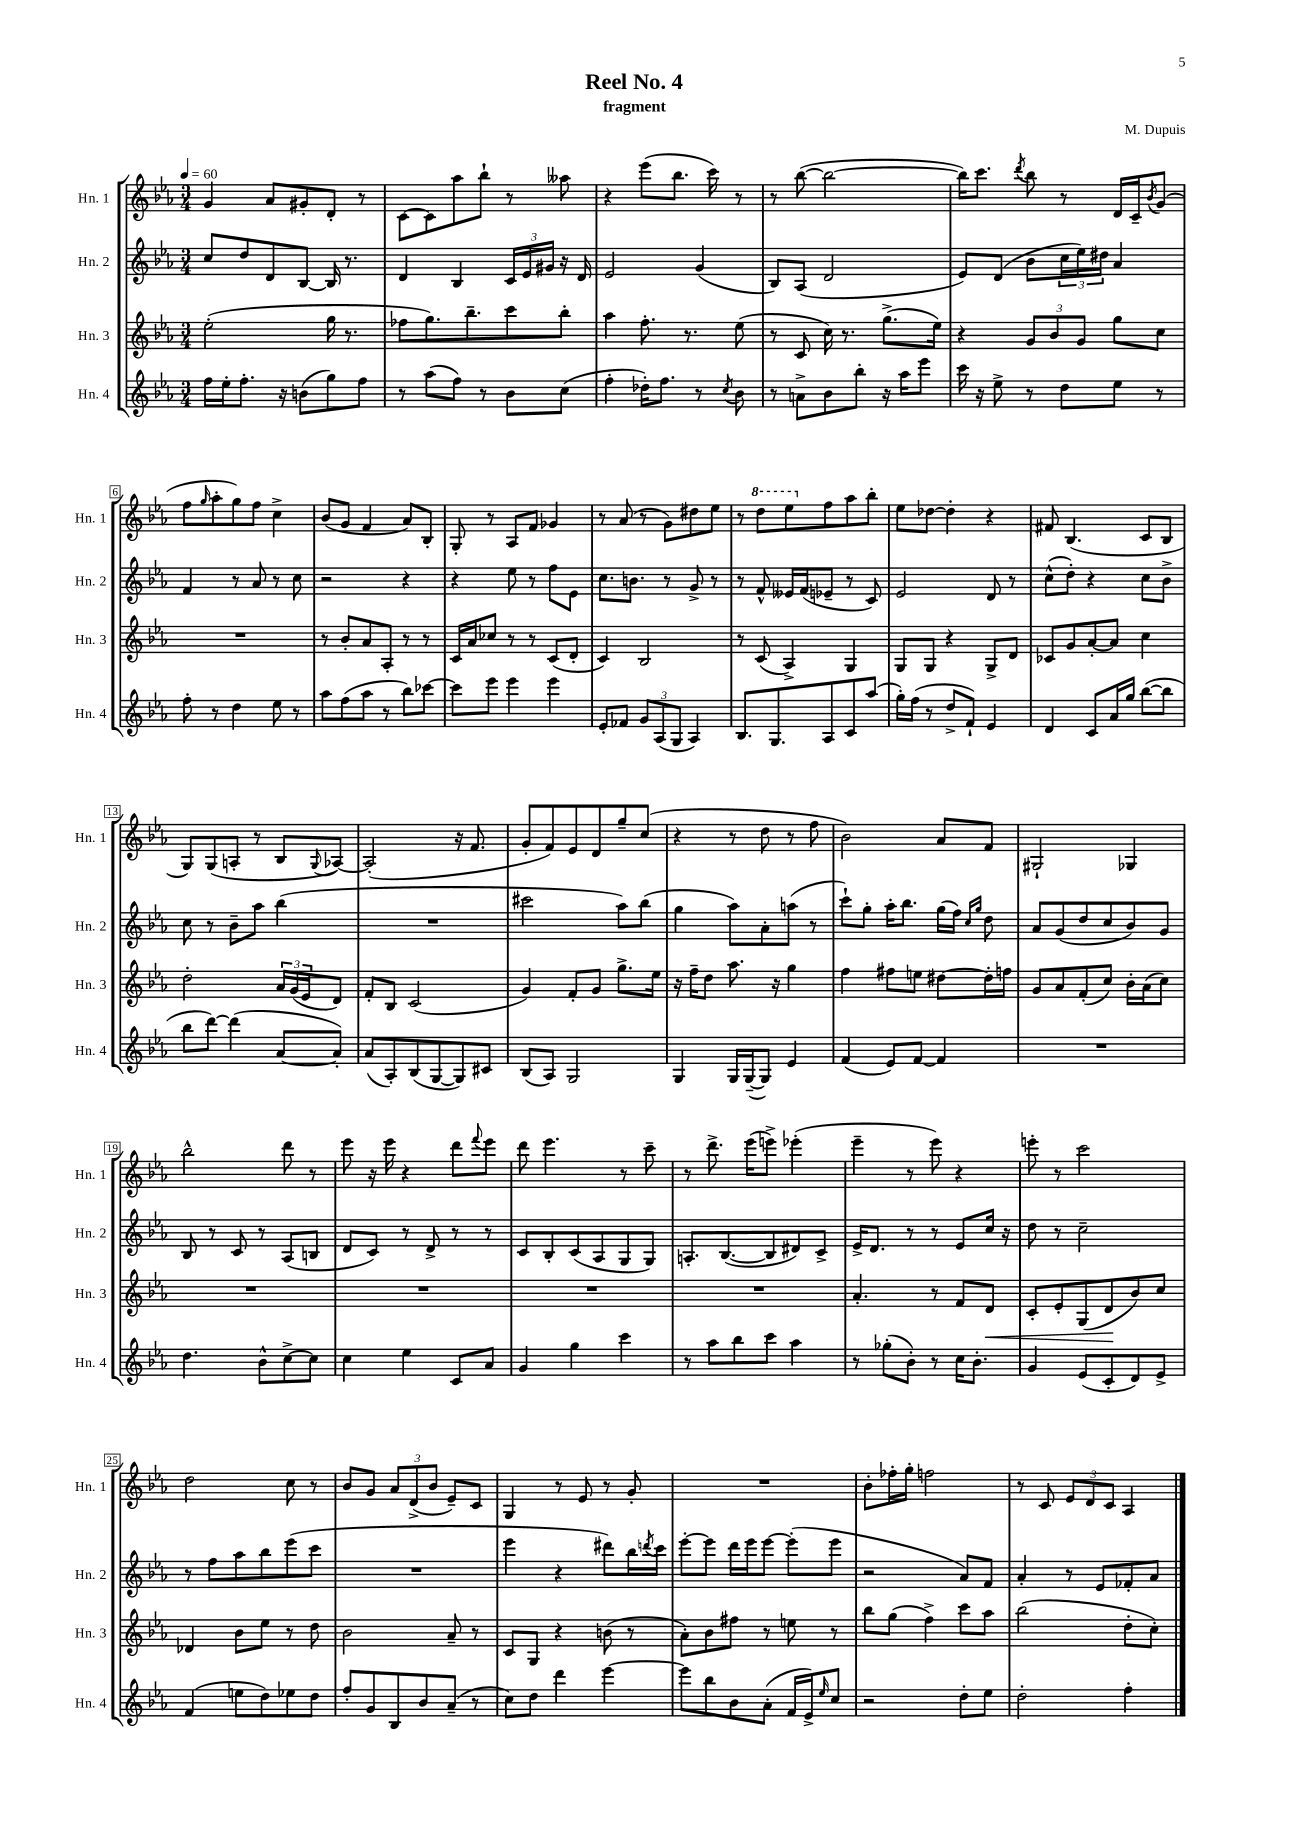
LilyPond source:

\header { title = "Reel No. 4" composer = "M. Dupuis" subtitle = "fragment" }
<<
\new StaffGroup <<
\new Staff = "s0" \with { instrumentName = "Hn. 1" shortInstrumentName = "Hn. 1" } {
    \clef treble \key ees \major \numericTimeSignature \time 3/4 \tempo 4 = 60
    g'4 aes'8 gis'8-. d'8-. r8 |
    c'8~ c'8 aes''8 bes''8-! r8 aeses''8 |
    r4 ees'''8( bes''8. c'''16) r8 |
    r8 bes''8~( bes''2~ |
    bes''16) c'''8. \acciaccatura { d'''8 } bes''8 r8 d'16 c'16-- \acciaccatura { bes'8 } g'8( |
    f''8 \grace { g''16 } aes''8-. g''8) f''8 c''4-> |
    bes'8( g'8 f'4 aes'8) bes8-. |
    g8-. r8 aes8 f'8 ges'4 |
    r8 aes'8( r8 g'8) dis''8 ees''8 |
    r8 \ottava #1 d'''8 ees'''8 \ottava #0 f''8 aes''8 bes''8-. |
    ees''8 des''8~ des''4-. r4 |
    fis'8 bes4.( c'8 bes8 |
    g8) g8( a8-. r8 bes8 \appoggiatura { g8 } aes8~) |
    aes2-.( r16 f'8. |
    g'8-. f'8) ees'8 d'8 g''8-- c''8( |
    r4 r8 d''8 r8 f''8 |
    bes'2) aes'8 f'8 |
    gis2-! ges4 |
    bes''2-^ d'''8 r8 |
    ees'''8 r16 ees'''16 r4 d'''8 \appoggiatura { f'''8 } ees'''8 |
    d'''8 ees'''4. r8 c'''8-- |
    r8 d'''8.-> ees'''16( e'''8->) ees'''4-.( |
    ees'''4-- r8 ees'''8) r4 |
    e'''8-. r8 c'''2 |
    d''2 c''8 r8 |
    bes'8 g'8 \tuplet 3/2 { aes'8 d'8->( bes'8 } ees'8--) c'8 |
    g4 r8 ees'8 r8 g'8-. |
    R2. |
    bes'8-. fes''16-. g''16-. f''2 |
    r8 c'8 \tuplet 3/2 { ees'8 d'8 c'8 } aes4 \bar "|." |
}
\new Staff = "s1" \with { instrumentName = "Hn. 2" shortInstrumentName = "Hn. 2" } {
    \clef treble \key ees \major \numericTimeSignature \time 3/4
    c''8 d''8 d'8 bes8~ bes16 r8. |
    d'4 bes4 \tuplet 3/2 { c'16 ees'16 gis'16 } r16 d'16 |
    ees'2 g'4( |
    bes8) aes8( d'2 |
    ees'8) d'8( bes'8 \tuplet 3/2 { c''16 ees''16) dis''16 } aes'4 |
    f'4 r8 aes'8 r8 c''8 |
    r2 r4 |
    r4 ees''8 r8 f''8 ees'8 |
    c''8. b'8. r8 g'8-> r8 |
    r8 f'8-^ eeses'16 f'16( ees'8-- r8 c'8) |
    ees'2 d'8 r8 |
    c''8-^( d''8-.) r4 c''8 bes'8-> |
    c''8 r8 bes'8-- aes''8 bes''4( |
    R2. |
    cis'''2 aes''8) bes''8( |
    g''4 aes''8) aes'8-. a''8( r8 |
    c'''8-!) g''8-. aes''16-. bes''8. g''16( f''16) \grace { c''16 g''16 } d''8 |
    aes'8 g'8( d''8 c''8 bes'8) g'8 |
    bes8 r8 c'8 r8 aes8( b8 |
    d'8 c'8) r8 d'8-> r8 r8 |
    c'8 bes8-. c'8( aes8 g8 g8) |
    a8.-. bes8.~( bes8 dis'8) c'8-> |
    ees'16-> d'8. r8 r8 ees'8 c''16 r16 |
    d''8 r8 c''2-- |
    r8 f''8 aes''8 bes''8 ees'''8( c'''8 |
    R2. |
    ees'''4 r4 dis'''8) bes''16 \acciaccatura { d'''8 } c'''16 |
    ees'''8~-. ees'''8 d'''16 ees'''16 ees'''8~ ees'''8-.( ees'''8 |
    r2 aes'8) f'8 |
    aes'4-. r8 ees'8 fes'8-. aes'8 \bar "|." |
}
\new Staff = "s2" \with { instrumentName = "Hn. 3" shortInstrumentName = "Hn. 3" } {
    \clef treble \key ees \major \numericTimeSignature \time 3/4
    ees''2-.( g''16 r8. |
    fes''8 g''8.) bes''8.-- c'''8 bes''8-. |
    aes''4 f''8.-. r8. ees''8( |
    r8 c'8 c''16) r8. g''8.->( ees''16) |
    r4 \tuplet 3/2 { g'8 bes'8 g'8 } g''8 c''8 |
    R2. |
    r8 bes'8-. aes'8 aes8-. r8 r8 |
    c'16 aes'16 ces''8 r8 r8 c'8( d'8-. |
    c'4) bes2 |
    r8 c'8( aes4->) g4 |
    g8 g8 r4 g8-> d'8 |
    ces'8 g'8 aes'8~-. aes'8 c''4 |
    d''2-. \tuplet 3/2 { aes'16 g'16( ees'16 } d'8) |
    f'8-. bes8 c'2( |
    g'4) f'8-. g'8 g''8.-> ees''16 |
    r16 f''16-- d''8 aes''8. r16 g''4 |
    f''4 fis''8 e''8 dis''8~ dis''16-. f''16 |
    g'8 aes'8 f'8-.( c''8) bes'16-. aes'16( c''8) |
    R2. |
    R2. |
    R2. |
    R2. |
    aes'4.-. r8 f'8 d'8\< |
    c'8-. ees'8-. g8( d'8\! bes'8) c''8 |
    des'4 bes'8 ees''8 r8 d''8 |
    bes'2 aes'8-- r8 |
    c'8 g8 r4 b'8( r8 |
    aes'8-.) bes'8 fis''8 r8 e''8 r8 |
    bes''8 g''8( f''4->) c'''8 aes''8 |
    bes''2( d''8-. c''8-.) \bar "|." |
}
\new Staff = "s3" \with { instrumentName = "Hn. 4" shortInstrumentName = "Hn. 4" } {
    \clef treble \key ees \major \numericTimeSignature \time 3/4
    f''16 ees''16-. f''8.-. r16 b'8( g''8) f''8 |
    r8 aes''8( f''8) r8 bes'8 c''8( |
    f''4-. des''16-.) f''8. r8 \acciaccatura { c''8 } bes'8 |
    r8 a'8-> bes'8 bes''8-. r16 aes''16 ees'''8 |
    c'''16 r16 ees''8-> r8 d''8 ees''8 r8 |
    f''8-. r8 d''4 ees''8 r8 |
    aes''8 f''8( aes''8 r8 bes''8) ces'''8~ |
    ces'''8 ees'''8 ees'''4 ees'''4 |
    ees'8-. fes'8 \tuplet 3/2 { g'8 aes8( g8 } aes4) |
    bes8. g8. aes8 c'8 aes''8( |
    g''16-.) f''16( r8 d''8-> f'8-!) ees'4 |
    d'4 c'8 aes'16 g''16 bes''8~( bes''8 |
    bes''8 d'''8~) d'''4( aes'8~ aes'8-.) |
    aes'8( aes8-.) bes8( g8~ g8) cis'8 |
    bes8( aes8) g2 |
    g4 g16 g16~--( g8) ees'4 |
    f'4( ees'8) f'8~ f'4 |
    R2. |
    d''4. bes'8-^ c''8~-> c''8 |
    c''4 ees''4 c'8 aes'8 |
    g'4 g''4 c'''4 |
    r8 aes''8 bes''8 c'''8 aes''4 |
    r8 ges''8-.( bes'8-.) r8 c''16 bes'8.-. |
    g'4 ees'8( c'8-. d'8) ees'8-> |
    f'4( e''8 d''8) ees''8 d''8 |
    f''8-. g'8 bes8 bes'8 aes'8--( r8 |
    c''8) d''8 d'''4 ees'''4~ |
    ees'''8 bes''8 bes'8 aes'8-.( f'16 ees'16->) \grace { ees''16 } c''8 |
    r2 d''8-. ees''8 |
    d''2-. f''4-. \bar "|." |
}
>>
>>
\layout { \context { \Score \override BarNumber.stencil = #(make-stencil-boxer 0.1 0.3 ly:text-interface::print) } }
